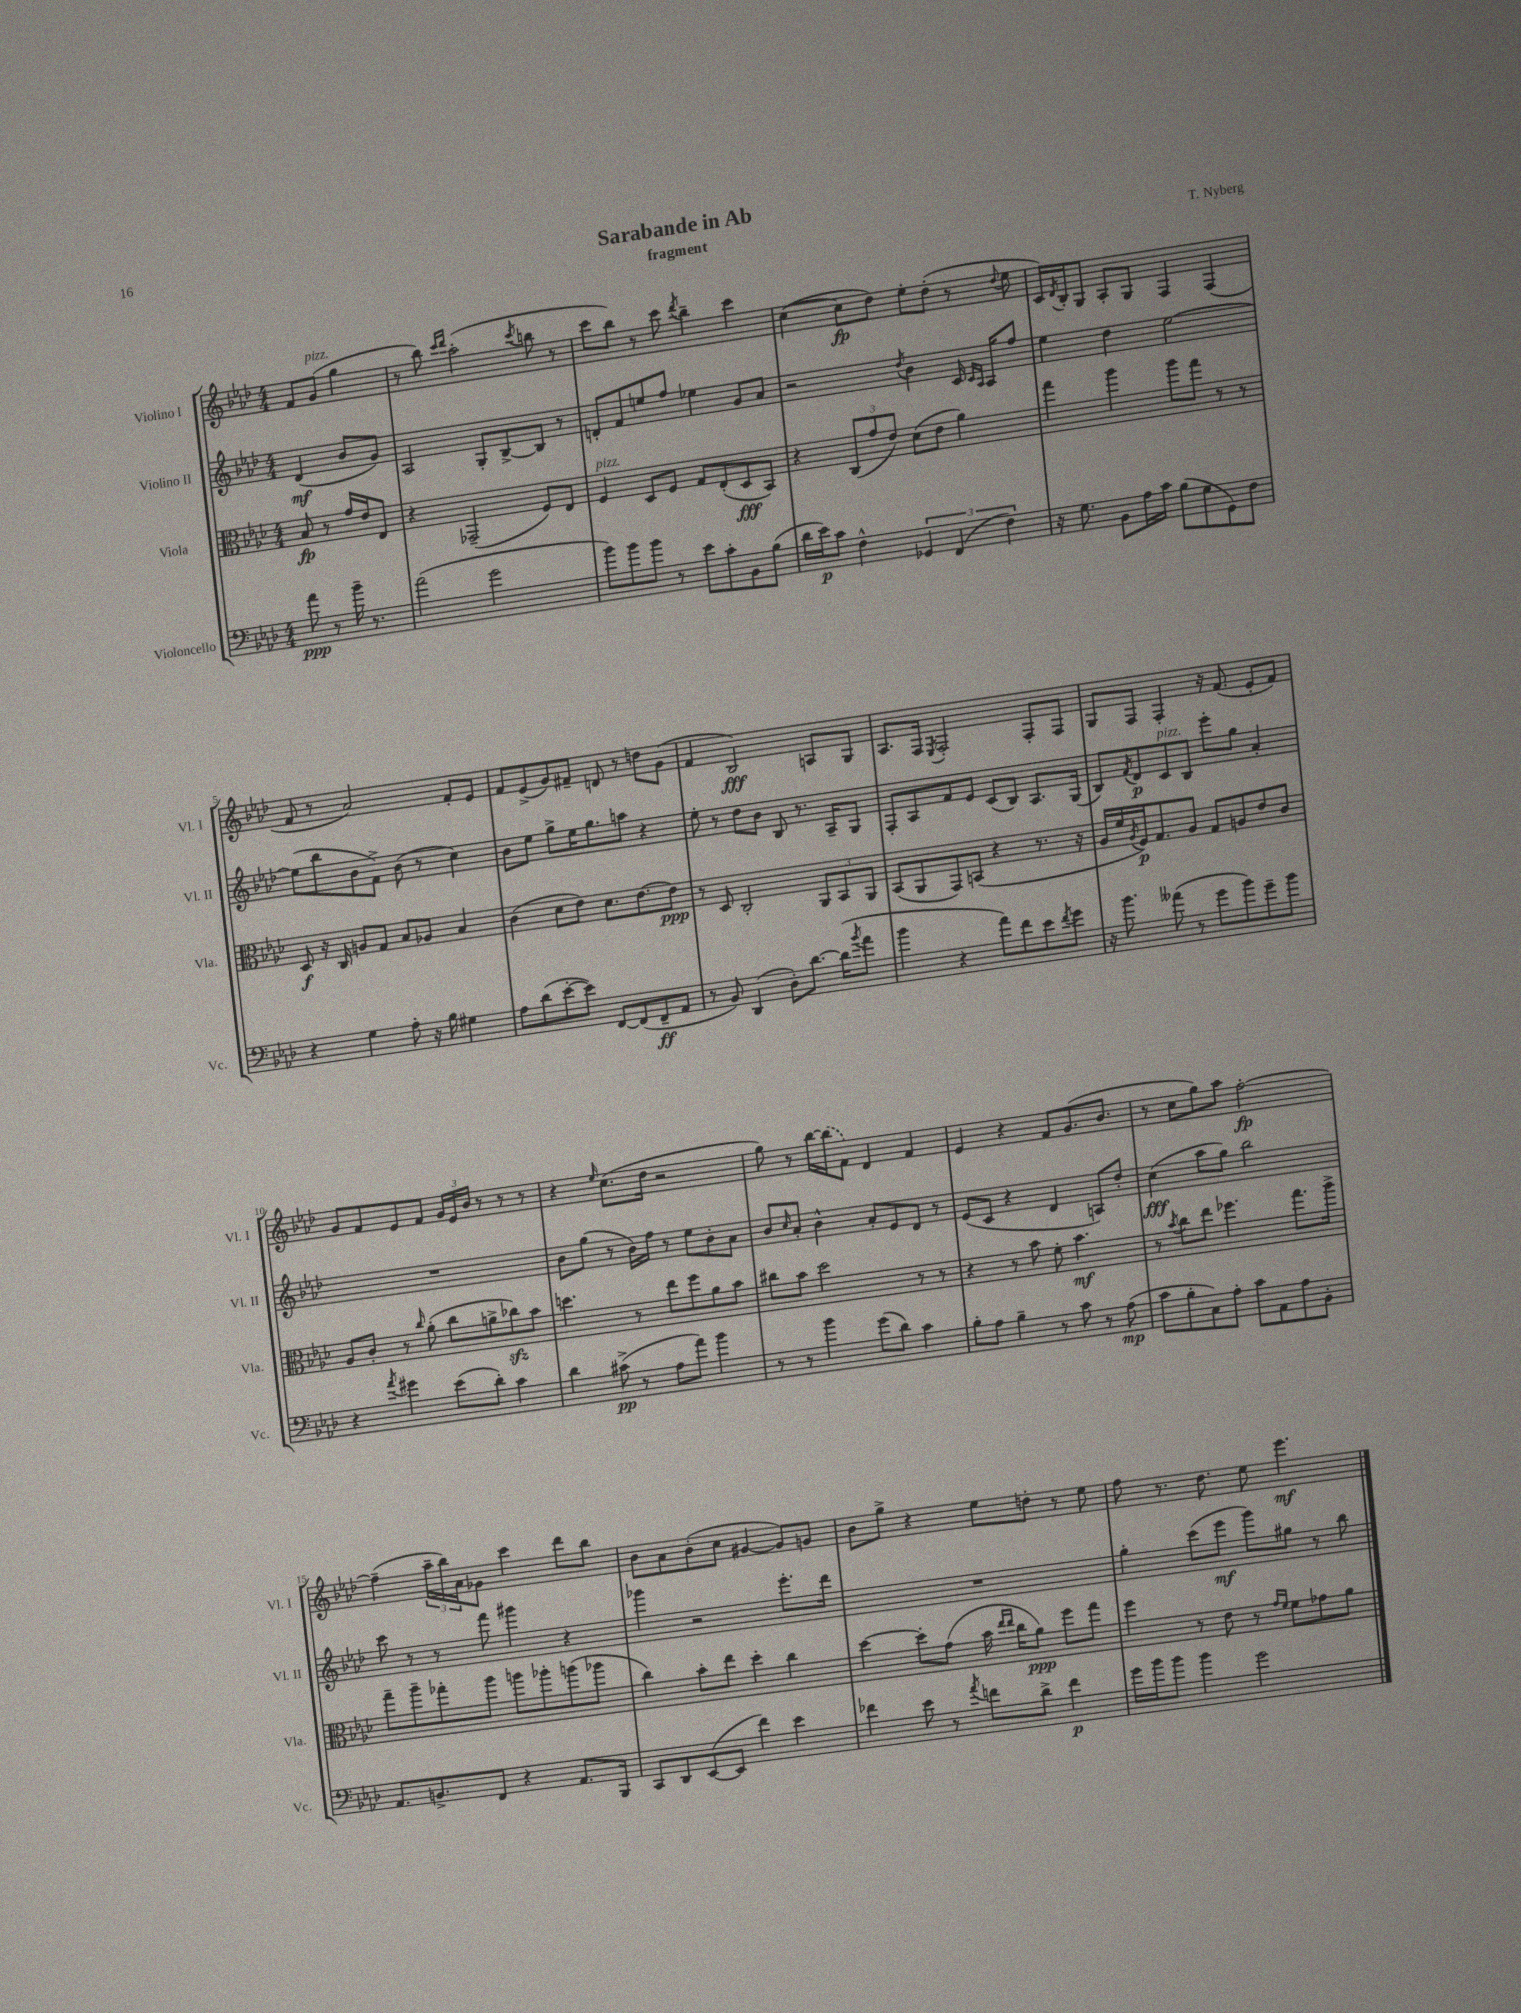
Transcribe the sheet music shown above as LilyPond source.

\header { title = "Sarabande in Ab" composer = "T. Nyberg" subtitle = "fragment" }
<<
\new StaffGroup <<
\new Staff = "s0" \with { instrumentName = "Violino I" shortInstrumentName = "Vl. I" } {
    \clef treble \key aes \major \numericTimeSignature \time 4/4 \partial 2
    f'8 g'8^\markup { \italic "pizz." }( g''4 |
    r8 bes''8) \grace { c'''16 des'''16 } aes''2-.( \acciaccatura { c'''8 } b''8 r8 |
    c'''8 bes''8) r8 c'''8 \acciaccatura { des'''8 } bes''4-- c'''4 |
    c''4~( c''8\fp des''8) ees''8-. des''8-.( r8 \appoggiatura { des''8 } ees''8 |
    c'16) \acciaccatura { des'8 } bes16-. g8 aes8-. g8 f4 f4( |
    f'8 r8 aes'2) f'8-. ees'8 |
    f'8 ees'8->( g'8) fis'8-- d'8 r8 d''8 g'8( |
    f'4 bes2\fff) a8 g8 |
    aes8. f16 \acciaccatura { ees8 } f2-. f8-. f8 |
    g8 f8 f4-. r16 f'8.( ees'8-. f'8) |
    g'8 f'8 ees'8 f'8 \tuplet 3/2 { g'16 ees'16 bes'16 } r8 r8 r8 |
    r4 \grace { ees''16 } c''8.( des''16 r2 |
    g''8) r8 bes''16~ \once \slurDashed bes''16( f'8) des'4 f'4 |
    ees'4 r4 f'8 g'8.( bes'8. |
    r8 c''8 g''8) aes''8 f''2~-.\fp |
    f''4--( \tuplet 3/2 { aes''16-- bes''16) aes'16 } ges'8 c'''4 des'''8 bes''8 |
    bes'8 aes'8 bes'8-.( c''8 gis'4~ gis'8) g'8 |
    bes'8 g''8-> r4 ees''8 d''8-. r8 ees''8 |
    f''8 r8. des''8. ees''8 ees'''4.\mf \bar "|." |
}
\new Staff = "s1" \with { instrumentName = "Violino II" shortInstrumentName = "Vl. II" } {
    \clef treble \key aes \major \numericTimeSignature \time 4/4 \partial 2
    des'4\mf( bes'8 g'8) |
    aes2 g8-. bes8~-> bes8 r8 |
    d'8-. f'8 e''8 f''8 ees''4 g'8 aes'8 |
    r2 \acciaccatura { des''8 } bes'4 c'16 \grace { c'16 aes16 } aes16 f''8 |
    ees''4 des''4 ees''2~ |
    ees''8( bes''8 bes'8 f'8->) bes'8( r8 c''4) |
    bes'8 ees''8 g''8-> ees''16 g''8. a''8 r4 |
    ees''8-. r8 des''8 bes'8 bes8 r8. aes16-- g8 |
    f8-. aes8 f'8 ees'8 c'8( bes8) aes8. g16( |
    bes8) \acciaccatura { f'8 } des'8\p c'8^\markup { \italic "pizz." } bes8 ees'''8-. g''8 aes'4-. |
    R1 |
    bes'8 g''8( r8 bes'16) f''16 r8 ees''8 bes'8-. aes'8 |
    bes'8 \grace { c''16 } aes'8-. bes'4-^ aes'8-. ees'8 des'8 r8 |
    ees'8( c'8 r4 des'4 a8) des''8-. |
    c''4\fff( aes''8 g''8) bes''2 |
    c'''8 r8 r8 f'''8 gis'''4 r4 |
    ges'''4 r2 ees'''8.-. des'''16 |
    R1 |
    g''4-. c'''8( ees'''8\mf g'''8) gis''8 r8 bes''8 \bar "|." |
}
\new Staff = "s2" \with { instrumentName = "Viola" shortInstrumentName = "Vla." } {
    \clef alto \key aes \major \numericTimeSignature \time 4/4 \partial 2
    bes8\fp r8 g'16 ees'16 ees8 |
    r4 ges,2--( f8) ees8 |
    f4^\markup { \italic "pizz." } des8 f8 g8 ees8-.( des8\fff bes,8) |
    r4 \tuplet 3/2 { c8( g'8 ees'8) } des'8( ees'8 aes'4) |
    g''4 aes''4 aes''8 g''8 r8 r8 |
    des8\f r16 c16 a8 g8 bes8 aes8 bes4 |
    c'4( des'8 ees'8) des'8. ees'8.~ ees'8\ppp |
    r8 des8 c2-. \tuplet 3/2 { aes,8 bes,8 aes,8 } |
    bes,8( aes,8 g,8) b,8( r4 r8. r16 |
    aes16 f'16 \acciaccatura { aes8 } f16\p) g8. aes8 g8 a8 ees'8 c'8 |
    aes8 c'8-. r8 \grace { c''16 } aes'8-.( c''8 a'8-> ces''8\sfz) bes'8 |
    d''4. r8 ees''8 f''8 aes'8 bes'8 |
    cis''8 bes'8 des''2 r8 r8 |
    r4 r8 bes'8 f'8-. bes'4.\mf |
    r8 \acciaccatura { bes'8 } c''8 ees''8 fes''4. g''8. aes''16-> |
    g''8-- aes''8-- ges''8-. aes''8 a''8 aes''8-. a''8( aes''8 |
    c''4) bes'8-. ees''8 des''4-. c''4 |
    des''4~ des''8-. g'8( bes'16 \grace { ees''16 ees''16 } c''16 aes'8\ppp) f''8 g''8 |
    f''4 r8 ees'8 r8 \grace { g'16 f'16 } f'8 ges'8 aes'8 \bar "|." |
}
\new Staff = "s3" \with { instrumentName = "Violoncello" shortInstrumentName = "Vc." } {
    \clef bass \key aes \major \numericTimeSignature \time 4/4 \partial 2
    aes'8\ppp r8 bes'16-- r8. |
    aes'2( g'2 |
    bes'8) bes'8 bes'8 r8 ees'8 c'8-. bes,8 bes8( |
    des'16 ees'16\p) c'8 f4-^ \tuplet 3/2 { ges,4 f,4( f4) } |
    r16 g8. bes,8 aes16 c'16 bes8( g8 g,8) f8 |
    r4 g4 aes8-. r16 bes16 gis4 |
    aes8 des'8( ees'8~-. ees'8) f,8~ f,8( f,8--\ff aes,8 |
    r8 bes,8) des,4( des8-.) des'8.~ des'16( \acciaccatura { bes'8 } aes'8 |
    bes'4 r4 aes'8) f'8 ees'8 \acciaccatura { f'8 } g'8 |
    r16 bes'8. aeses'8( r8 g'8 bes'8) g'8-- bes'8 |
    r4 \acciaccatura { aes'8 } gis'4 ees'8( des'8-.) c'4 |
    des'4 cis'8->\pp( r8 aes8 aes'8) bes'4 |
    r8 r8 bes'4 g'8( des'8) c'4 |
    bes8-. aes8 bes4-- r8 c'8 r8 aes8\mp( |
    c'8 bes8-. c8) aes8-. c'8 aes,8 aes8 bes,8-. |
    aes,8. b,8.-> f,8 r4 aes,8. bes,,16 |
    c,8 des,8 ees,8~( ees,8 f'4) ees'4 |
    fes'4 ees'8 r8 \acciaccatura { aes'8 } f'8 des'8-> f'4\p |
    g'16 bes'16 bes'8 bes'4 g'2 \bar "|." |
}
>>
>>
